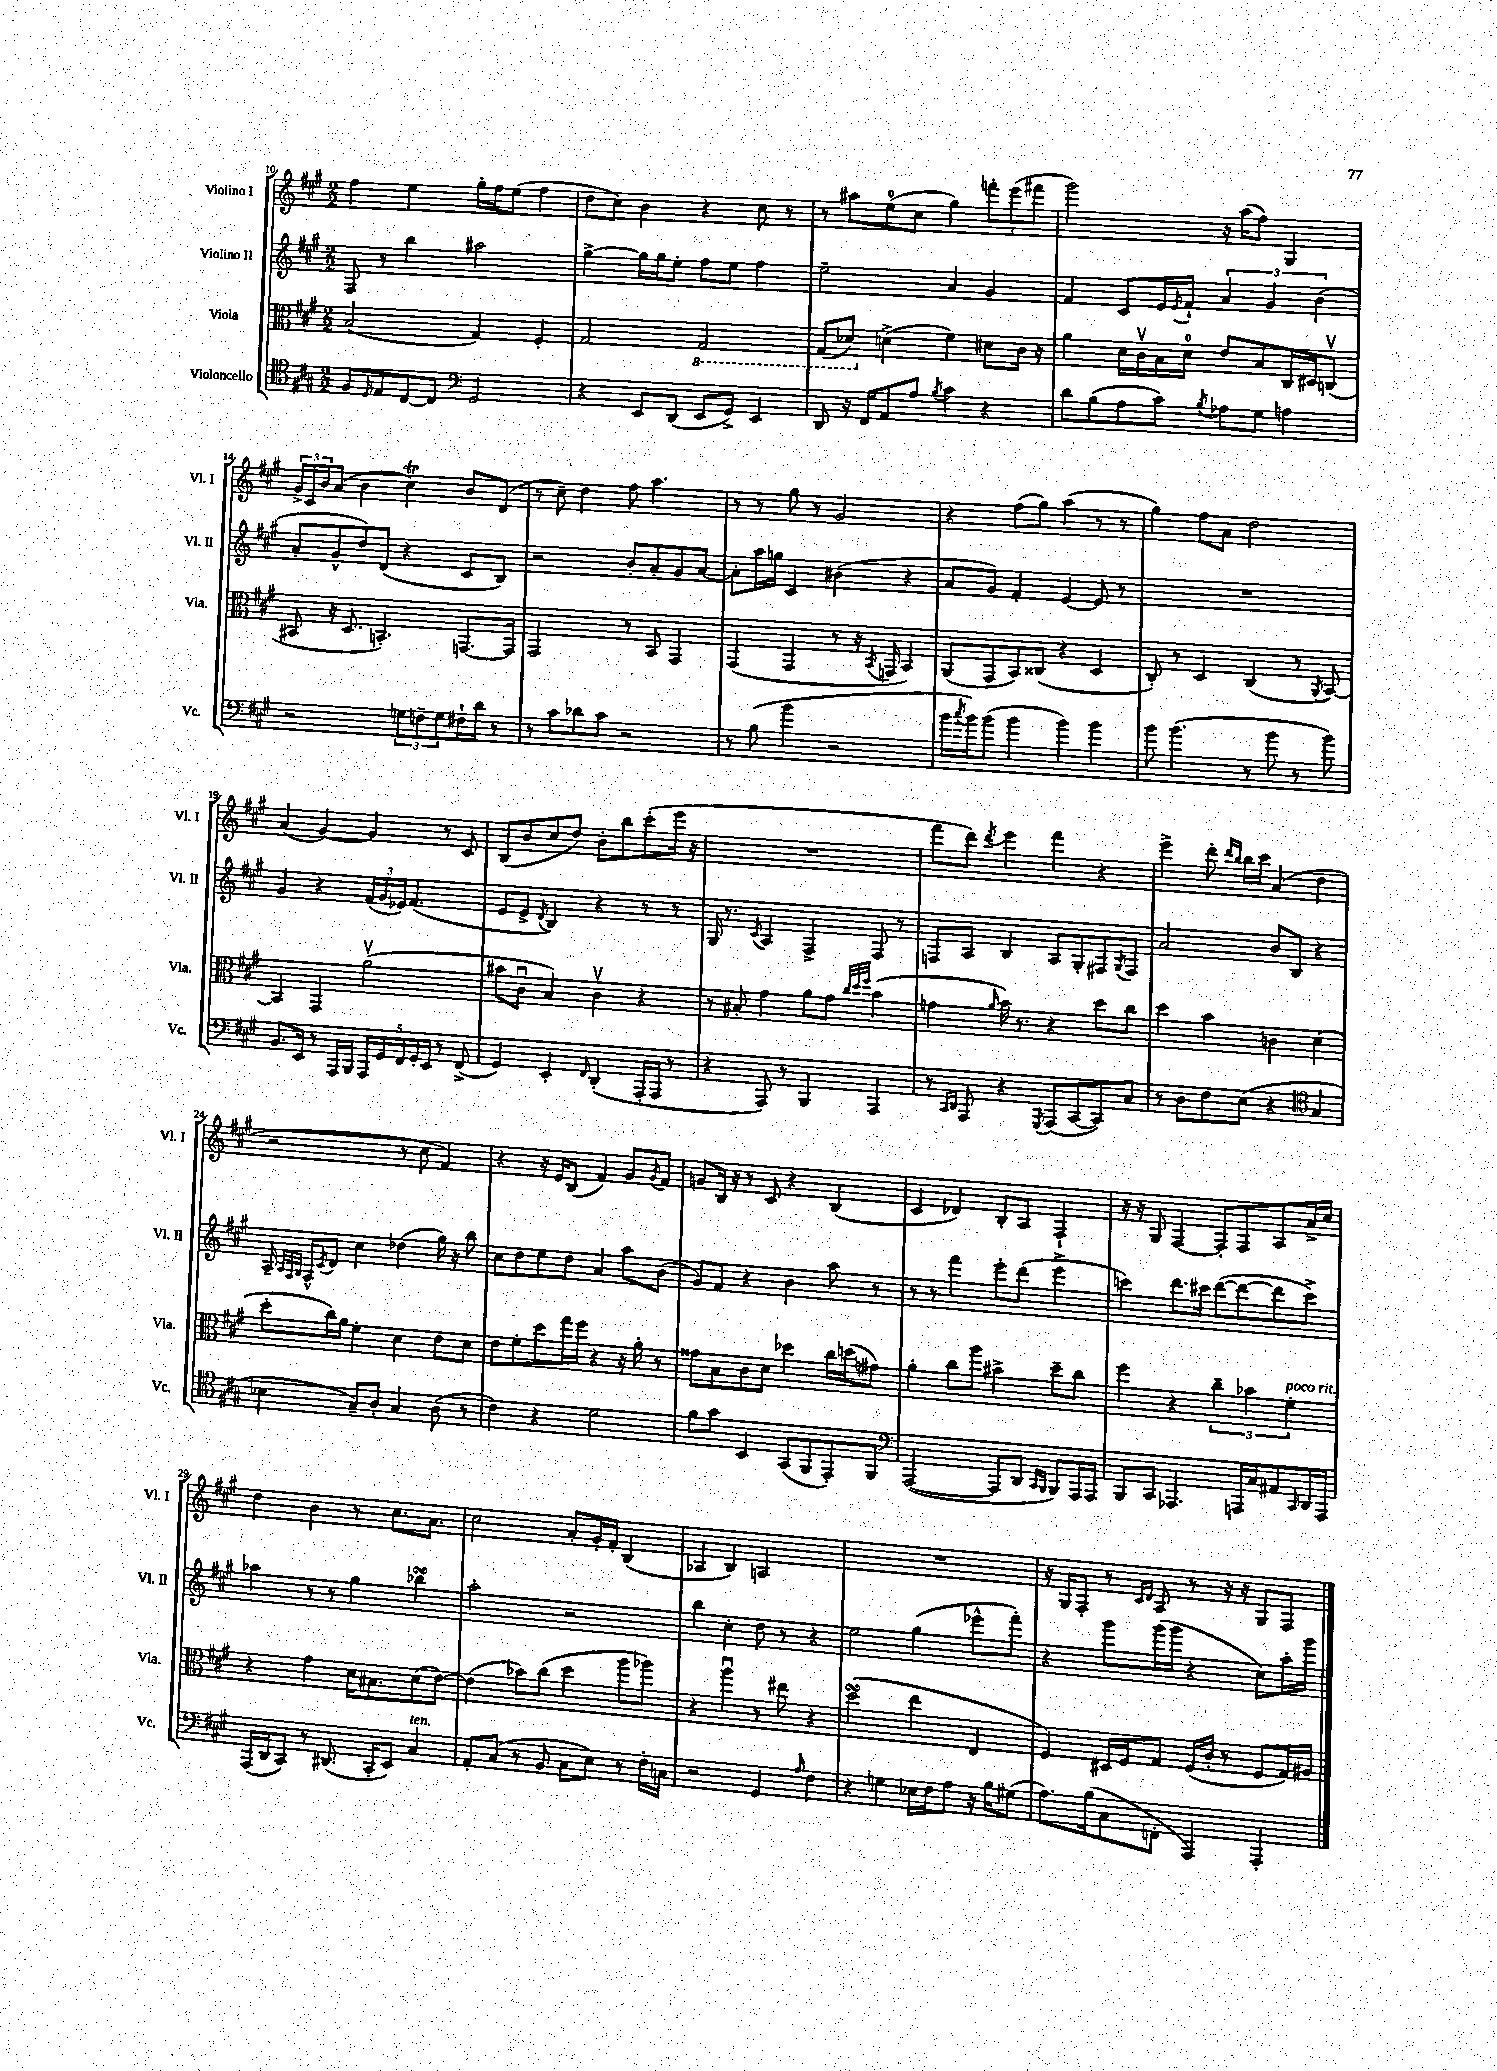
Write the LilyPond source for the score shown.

<<
\new StaffGroup <<
\new Staff = "s0" \with { instrumentName = "Violino I" shortInstrumentName = "Vl. I" } {
    \clef treble \key a \major \numericTimeSignature \time 2/2
    fis''4 e''4 gis''16-. fis''16 e''8( fis''4 |
    d''8 cis''8) b'4 r4 cis''8 r8 |
    r8 ais''8 e''8-0( cis''8 gis''4) \tuplet 3/2 { f'''8-. e'''8( fis'''8 } |
    gis'''2) r16 a''16( fis''8) gis4 |
    \tuplet 3/2 { gis'16-> cis'16 b'16 } a'8( b'4 cis''4\trill) b'8 d'8( |
    r8 cis''8--) d''4 fis''8 a''4. |
    r8 r8 gis''8 r8 gis'2 |
    r4 fis''8( gis''8) a''4( r8 r8 |
    gis''4) fis''8 a'8 d''2 |
    a'4( gis'4~) gis'4 r8 cis'8 |
    b8( b'8 cis''8 d''8) b'8-. b''8 cis'''8-.( e'''16 r16 |
    R1 |
    fis'''8 d'''8) \acciaccatura { d'''8 } e'''4 fis'''4 r4 |
    e'''4-> d'''8-. \grace { d'''16 b''16 } b''16 cis'''16 a'4( d''4 |
    r2 r8 cis''8 fis'4) |
    r4 r16 e'16 b8( fis'4) gis'8 \acciaccatura { gis'8 } fis'8 |
    g'8 b16 r16 r8 cis'8 r4 b4( |
    cis'4 des'4) b8-. a8 fis4-! |
    r16 r16 gis8 fis4~ fis8-. fis8 a8 a'16-> cis''16 |
    d''4 b'4 r8 cis''8. a'8. |
    cis''2 a'8-. gis'16-. fis'16-. b4( |
    aes4 b4) a2 |
    R1 |
    r16 gis16 fis8-. r8 \grace { cis'16 d'16 } a8 r8 r16 r16 gis8 fis8 \bar "|." |
}
\new Staff = "s1" \with { instrumentName = "Violino II" shortInstrumentName = "Vl. II" } {
    \clef treble \key a \major \numericTimeSignature \time 2/2
    fis8 r8 b''4 ais''2 |
    gis''4~-> gis''16 gis''16 e''8-. fis''8 e''8 fis''4 |
    e''2-- a'4 gis'4 |
    fis'4 cis'8 e'16 \acciaccatura { e'8 } fis'16-! \tuplet 3/2 { a'4 gis'4 b'4( } |
    a'8-. gis'8-^ d''8) d'8( r4 cis'8 b8) |
    r2 b'8-. a'8-. gis'8 a'8~ |
    a'8-. a''16 g''16 cis'4 bis'4( r4 |
    a'8 gis'8) fis'4-. e'4~ e'8 r8 |
    R1 |
    gis'4 r4 \tuplet 3/2 { fis'16( gis'16 ees'16) } fis'4.( |
    e'8 e'8-> \acciaccatura { d'8 } b4) r4 r8 r8 |
    gis16 r8. \acciaccatura { cis'8 } a4 fis4-> fis8 r8 |
    f8 a8 b4 a8 gis8-. fis8 \acciaccatura { gis8 } fis8 |
    a'2 b'8 b8 r4 |
    a16-- \grace { a32 fis32 gis32 } fis16-^ \acciaccatura { cis'8 } d'8 cis''4 des''4( gis''16) r16 b''8 |
    cis''8 d''8 e''8 d''8 a'4 a''8 b'8( |
    gis'8) fis'8 r4 b'4 a''8 r8 |
    r8 r8 fis'''4 e'''8-. d'''8( e'''4-> |
    c'''4) d'''8. cis'''16 d'''8~( d'''8~ d'''8 cis'''8->) |
    aes''4 r8 r8 gis''4 bes''4\turn |
    a''2-. r2 |
    b''4 cis''4-. d''8 r8 r4 |
    e''2 gis''4( ees'''8-^ fis'''8-.) |
    r4 gis'''8 gis'''16( gis'''16 r4 cis''8) a''16-. gis'''16 \bar "|." |
}
\new Staff = "s2" \with { instrumentName = "Viola" shortInstrumentName = "Vla." } {
    \clef alto \key a \major \numericTimeSignature \time 2/2
    b2( gis4) fis4-. |
    gis2 \ottava #-1 gis,2 |
    gis,8( des8) \ottava #0 d'!4->( fis'4) dis'8 cis'16 r16 |
    a'4 d'16 cis'16\upbow b16 d'16-0 e'8 b8 cis16 dis16 c8\upbow( |
    bis,8 r16 d8. b,4.-.) g,8.~ g,16 |
    gis,2 r8 b,8 gis,4 |
    gis,4( gis,4 r8 r16 \acciaccatura { b,8 } g,16 b,4) |
    a,8( gis,8 b,8) cisis8( r4 d4 |
    cis8-.) r8 d4 cis4( r8 \acciaccatura { a,8 } b,8~) |
    b,4 gis,4 a'2\upbow( |
    bis'8 cis'8\downbow b4) cis'4\upbow r4 |
    r8 bis8-. gis'4 a'8 gis'8 \grace { cis''32 d''32 fis''32 } b'4( |
    g'4 \grace { a'16 } b'16) r8. r4 d''8 cis''8 |
    d''4 b'4 c'4 d'4( |
    d''8-. cis''16) a'16 fis'4-. d'4 e'8 d'8 |
    e'8 fis'8-. d''8 gis''16 fis''16 r4 r16 a'16-. r8 |
    gisis'8 b8 cis'8 d'8 des''4 cis''16 d''16( gis'8) |
    a'4-. cis''8 a''8 bis'4-> d''8-- cis''8 |
    fis''4 r4 \tuplet 3/2 { cis''4-- bes'4 fis'4-.^\markup { \italic "poco rit." } } |
    r4 gis'4 d'16 bis8. d'8( e'8~) |
    e'4( bes'8) cis''8( d''4 a''8 aes''8) |
    r4 a''4\downbow r8 eis''8 r4 |
    d''2\turn( e''4 e4 |
    fis4) dis16 fis16 gis8 fis16( cis'16-. r8 fis8 gis16) ais16 \bar "|." |
}
\new Staff = "s3" \with { instrumentName = "Violoncello" shortInstrumentName = "Vc." } {
    \clef tenor \key a \major \numericTimeSignature \time 2/2
    fis8 \grace { d16 } e8 cis8~ cis8 \clef bass gis,2 |
    r4 e,8 d,8( e,8 gis,8->) e,4 |
    d,8 r16 fis,16 a,8 a8 \acciaccatura { b8 } cis'4 r4 |
    d'8 b8( a8 cis'8) \acciaccatura { b8 } aes8 gis8 a4 |
    r2 \tuplet 3/2 { g8 f8-- g8 } fis16-! d'16 r8 |
    r8 cis'8 des'8 cis'8 r2 |
    r8 b8( b'4 r2 |
    b'16 \acciaccatura { cis''8 } b'16) b'8( b'4 b'4) b'4 |
    b'8 b'4.( r8 b'8 r8 b'8) |
    b,8. e,16 r8 a,,16 b,,16 \tuplet 5/4 { a,,16 gis,16 fis,16 gis,16-. e,16 } r8 fis,8->( |
    gis,4) e,4-. \grace { fis,16 } d,4-.( a,,16-. a,,16 r8 |
    r4 a,,8) r8 b,,4 a,,4 |
    r8 \grace { cis,16 d,16 } a,,8 r4 \acciaccatura { gis,,8 } a,,8( cis,8~ cis,8) cis8 |
    r8 d8 fis8 e8( r4 \clef tenor gis4 |
    bes4 gis8--) a8-. gis4 a8( r8 |
    cis'4) r4 d'2 |
    fis'8 gis'8 b,4 gis,8( fis,8 e,8-.) fis,8 |
    \clef bass a,,2~( a,,8 d,8 \grace { cis,16 b,,16 } b,,8) a,,16 a,,16 |
    b,,8 cis,8 aes,,4. a,,16 cis16 ais,8 \grace { cis,16 } d,16 a,,16 |
    a,,16( d,16 cis,8) r8 dis,8.( cis,16-. e,8) cis4^\markup { \italic "ten." } |
    a,8-. cis8( r8 b,8 cis8 e8) r8 fis16-. c16 |
    r2 gis,4 \grace { a16 } fis4 |
    r4 g4 ees16 fis16 a8 r16 b16 gis8( |
    a8.) b16( cis8 f,8-. a,,4) a,,4-. \bar "|." |
}
>>
>>
\layout { \context { \Score currentBarNumber = #10 } }
